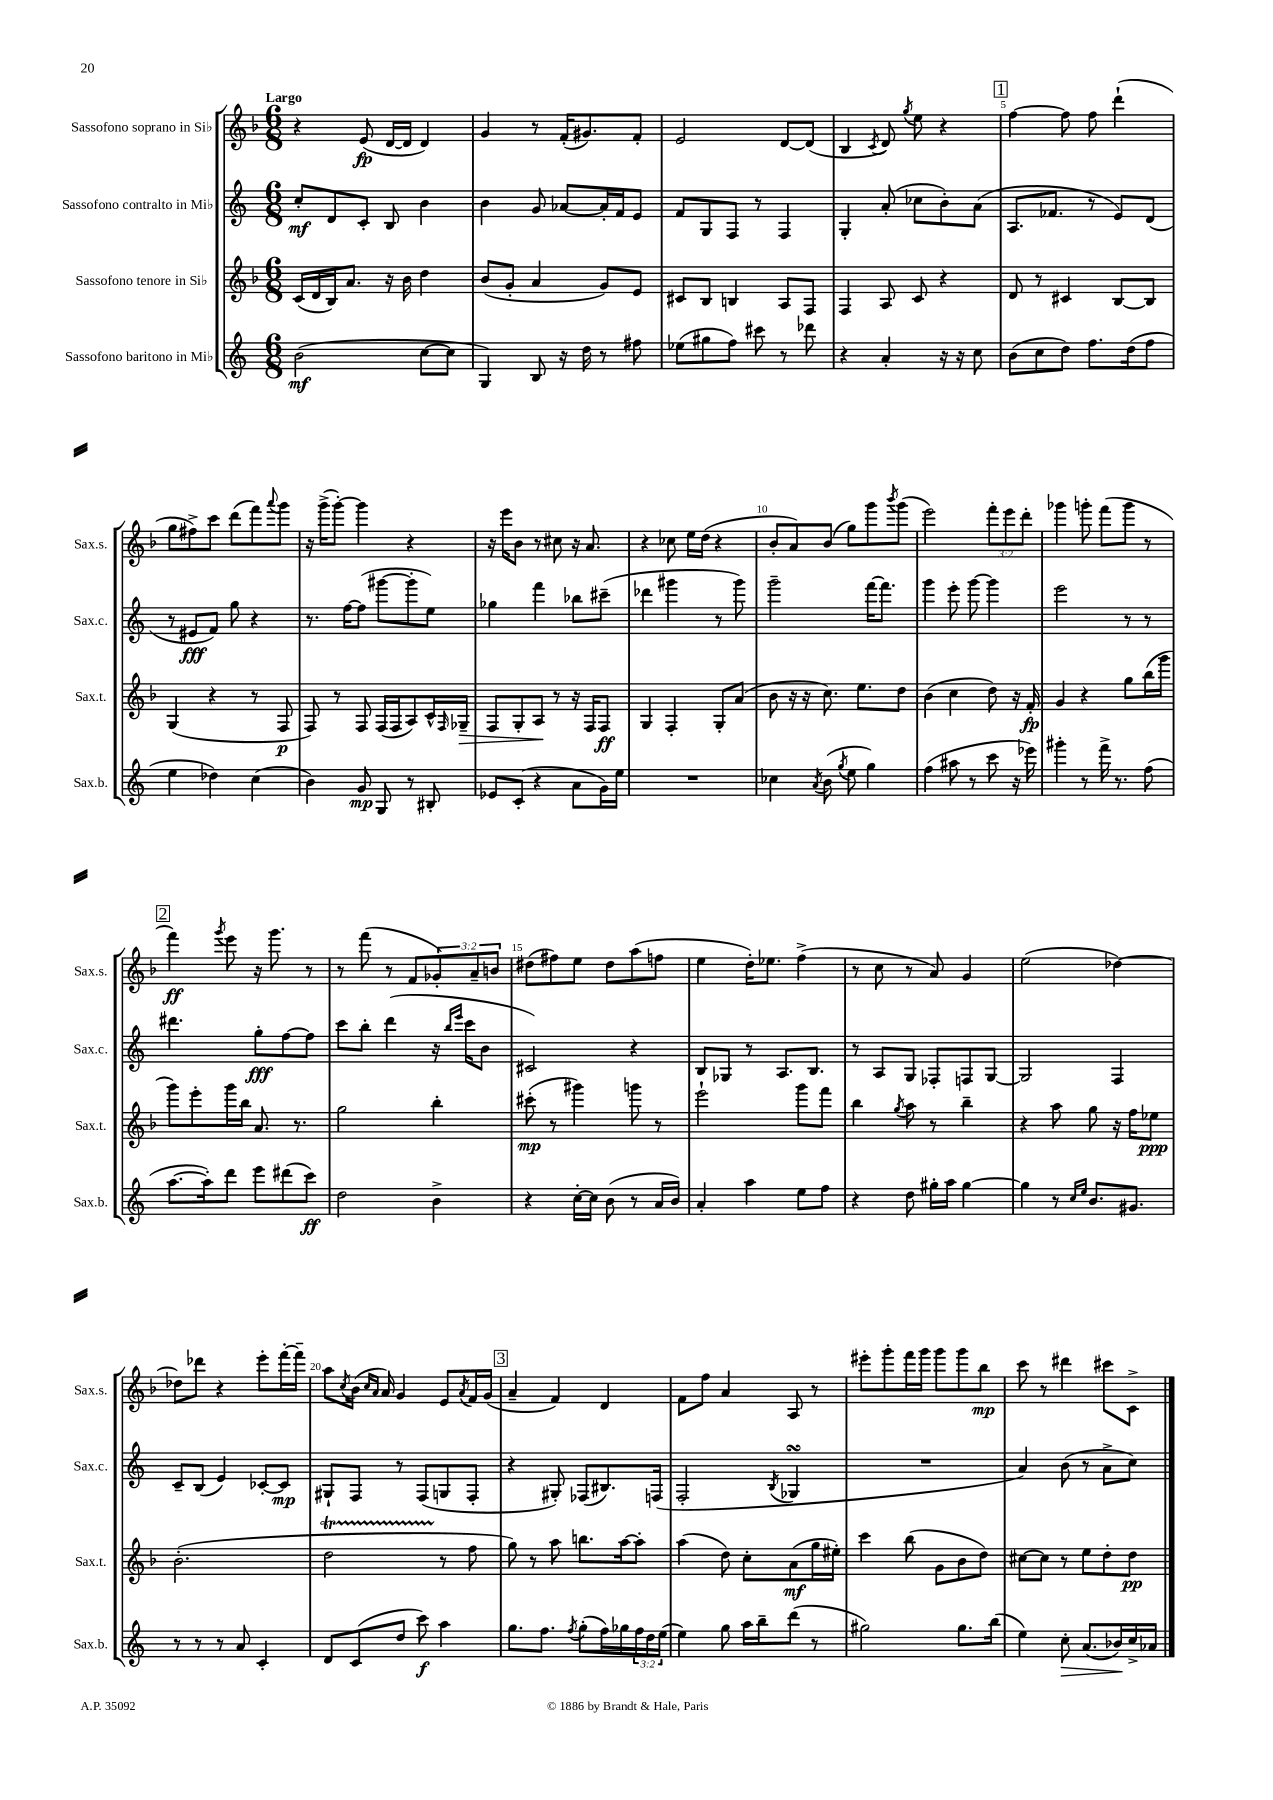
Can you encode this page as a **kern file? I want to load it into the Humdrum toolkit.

**kern	**kern	**kern	**kern
*staff4	*staff3	*staff2	*staff1
*clefG2	*clefG2	*clefG2	*clefG2
*k[]	*k[b-]	*k[]	*k[b-]
*M6/8	*M6/8	*M6/8	*M6/8
(2b	(16c	8cc'	4r
.	16d	.	.
.	16B-)	8d	.
.	8.a	.	.
.	.	8c'	(8e
.	16r	8B	[16d
.	16b-	.	16d]
[8cc	4dd	4b	4d)
8cc]	.	.	.
=	=	=	=
4G)	(8b-	4b	4g
.	8g'	.	.
8B	4a	8g	8r
16r	.	[8a-	(16f'
16dd	.	.	8.g#)
8r	8g)	16a-']	.
.	.	16f	.
8ff#	8e	8e	8f'
=	=	=	=
(8ee-	8c#	8f	2e
8gg#	8B-	8G	.
8ff)	4B	8F	.
8ccc#	.	8r	.
8r	8A	4F	[8d
8ddd-	8F	.	(8d]
=	=	=	=
4r	4F	4G'	4B-
.	.	.	8qc
4a'	8A	(8a'	8d)
.	.	.	8qgg
.	8c	8cc-	8ee
16r	4r	8b')	4r
16r	.	.	.
8cc	.	(8a	.
=	=	=	=
(8b	8d	8.A	[4ff
8cc	8r	.	.
.	.	8.f-	.
8dd)	4c#	.	8ff]
8.ff	.	8r	8ff
.	[8B-	8e)	(4ddd`
(16dd	.	.	.
8ff	8B-]	(8d	.
=	=	=	=
4ee	(4G	8r	8gg
.	.	8e#	8ff#^)
4dd-)	4r	8f)	8ccc
.	.	8gg	(8ddd
(4cc	8r	4r	8fff)
.	.	.	8qqaaa
.	8F	.	8ggg
=	=	=	=
4b)	8F)	8.r	16r
.	.	.	(16ggg^
.	8r	.	[8ggg')
.	.	[16ff	.
8g	8F	(8ff]	4ggg]
8G	(16F	[8ggg#	.
.	16F	.	.
8r	8A)	8ggg#']	4r
8B#'	16c^^	8ee)	.
.	16qqF	.	.
.	16G-~	.	.
=	=	=	=
8e-	8F	4gg-	16r
.	.	.	16eee
(8c'	8G'	.	8b-
4r	8A	4fff	8r
.	8r	.	8cc#
8a	16r	8bb-	16r
.	16F	.	8.a
16g)	8F	(8ccc#~	.
16ee	.	.	.
=	=	=	=
2.r	4G	4ddd-	4r
.	4F'	4ggg#	8cc-
.	.	.	16ee
.	.	.	(16dd
.	8G'	8r	4r
.	(8a	8ggg#)	.
=	=	=	=
4cc-	8b-	2ggg~	8b-'
.	16r	.	8a)
.	16r	.	.
8qa	.	.	.
(8b	8.cc)	.	(8b-
8qgg	.	.	.
8ee	.	.	8gg)
.	8.ee	.	.
4gg)	.	[16fff	8ggg
.	.	8.fff]	.
.	.	.	8qbbb-
.	8dd	.	(8ggg
=	=	=	=
(4ff	(4b-	4ggg	2eee)
8aa#	4cc	8eee'	.
8r	.	[8ggg	.
8ccc	8dd)	4ggg]	12fff'
.	.	.	12eee
16r	16r	.	.
.	.	.	12ddd'
16eee-)	16f'	.	.
=	=	=	=
4ggg#'	4g	2eee	4ggg-
8r	4r	.	8ggg'
16fff^	.	.	(8fff
8.r	.	.	.
.	8gg	8r	8ggg
(8ff	(16bb-	8r	8r
.	16ggg	.	.
=	=	=	=
[8.aa	8ggg)	4.ddd#	4fff)
.	8eee'	.	.
16aa'])	.	.	.
.	.	.	8qggg
8ddd	16ggg	.	8eee
.	16bb-	.	.
8eee	8.a	8gg'	16r
.	.	.	8.ggg
(8ddd#	.	[8ff	.
.	8.r	.	.
8ccc)	.	8ff]	8r
=	=	=	=
2dd	2gg	8ccc	8r
.	.	8bb'	(8fff
.	.	(4ddd	8r
.	.	.	8f
4b^	4bb-'	16r	12g-')
.	.	16qqbb	.
.	.	16qqeee	.
.	.	16ccc	.
.	.	.	12a~
.	.	8b	.
.	.	.	12b
=	=	=	=
4r	(8ccc#'	2c#)	(8dd#
.	8r	.	8ff#)
[16cc'	4ggg#)	.	8ee
16cc]	.	.	.
(8b	.	.	8dd#
8r	8ggg	4r	(8aa
16a	8r	.	8ff
16b)	.	.	.
=	=	=	=
4a'	2eee`	8B	4ee
.	.	8G-	.
4aa	.	8r	16dd')
.	.	.	8.ee-
.	.	8.A	.
8ee	8ggg	.	(4ff^
.	.	8.B	.
8ff	8fff	.	.
=	=	=	=
4r	4bb-	8r	8r
.	.	8A	8cc
.	8qgg	.	.
8dd	8aa	8G	8r
16gg#'	8r	8F-'	8a)
16aa	.	.	.
[4gg#	4bb-~	8F	4g
.	.	[8G	.
=	=	=	=
4gg#]	4r	2G]	(2ee
8r	8aa	.	.
16qqcc	.	.	.
16qqee	.	.	.
8.b	8gg	.	.
.	16r	4F	[4dd-)
8.g#	16ff	.	.
.	8ee-	.	.
=	=	=	=
8r	(2.b-'	8c~	8dd-]
8r	.	(8B	8ddd-
8r	.	4e)	4r
8a	.	.	.
4c'	.	[8c-'	8eee'
.	.	8c-]	[16fff'
.	.	.	16fff~]
=	=	=	=
8d	2dd	8G#`	8aa
.	.	.	8qcc
(8c	.	8F	(16b-
.	.	.	16qqcc
.	.	.	16qqa
.	.	.	16a)
8dd	.	8r	4g
8ccc)	.	(8F	.
4aa	8r	8G	8e
.	.	.	8qa
.	8ff	8F'	16f
.	.	.	(16g
=	=	=	=
8.gg	8gg)	4r	4a~
.	8r	.	.
8.ff	.	.	.
.	8aa	8G#')	4f)
8qff	.	.	.
(8gg'	8.bb	(8F-	.
16ff)	.	8.B#)	4d
16gg-	[16aa	.	.
24ff	8aa']	.	.
24dd	.	.	.
.	.	(16F	.
(24ee	.	.	.
=	=	=	=
4ee)	(4aa	2F'	8f
.	.	.	8ff
8gg	8dd)	.	4a
16aa	8cc'	.	.
16bb~	.	.	.
.	.	8qB	.
(8ddd	(8a	4G-	8A
8r	16gg	.	8r
.	16ee#')	.	.
=	=	=	=
2gg#)	4ccc	2.r	8eee#'
.	.	.	8ggg'
.	(8bb-	.	16fff
.	.	.	16ggg
.	8g	.	8ggg
8.gg#	8b-	.	8ggg
.	8dd)	.	8bb-
(16bb	.	.	.
=	=	=	=
4ee)	[8cc#	4a)	8ccc
.	8cc#]	.	8r
8cc'	8r	(8b	4ddd#
(8.a	8ee	8r	.
.	8dd'	8a^	8ccc#
16b-)	.	.	.
16cc^	8dd	8cc)	8c^
16a-	.	.	.
==	==	==	==
*-	*-	*-	*-
